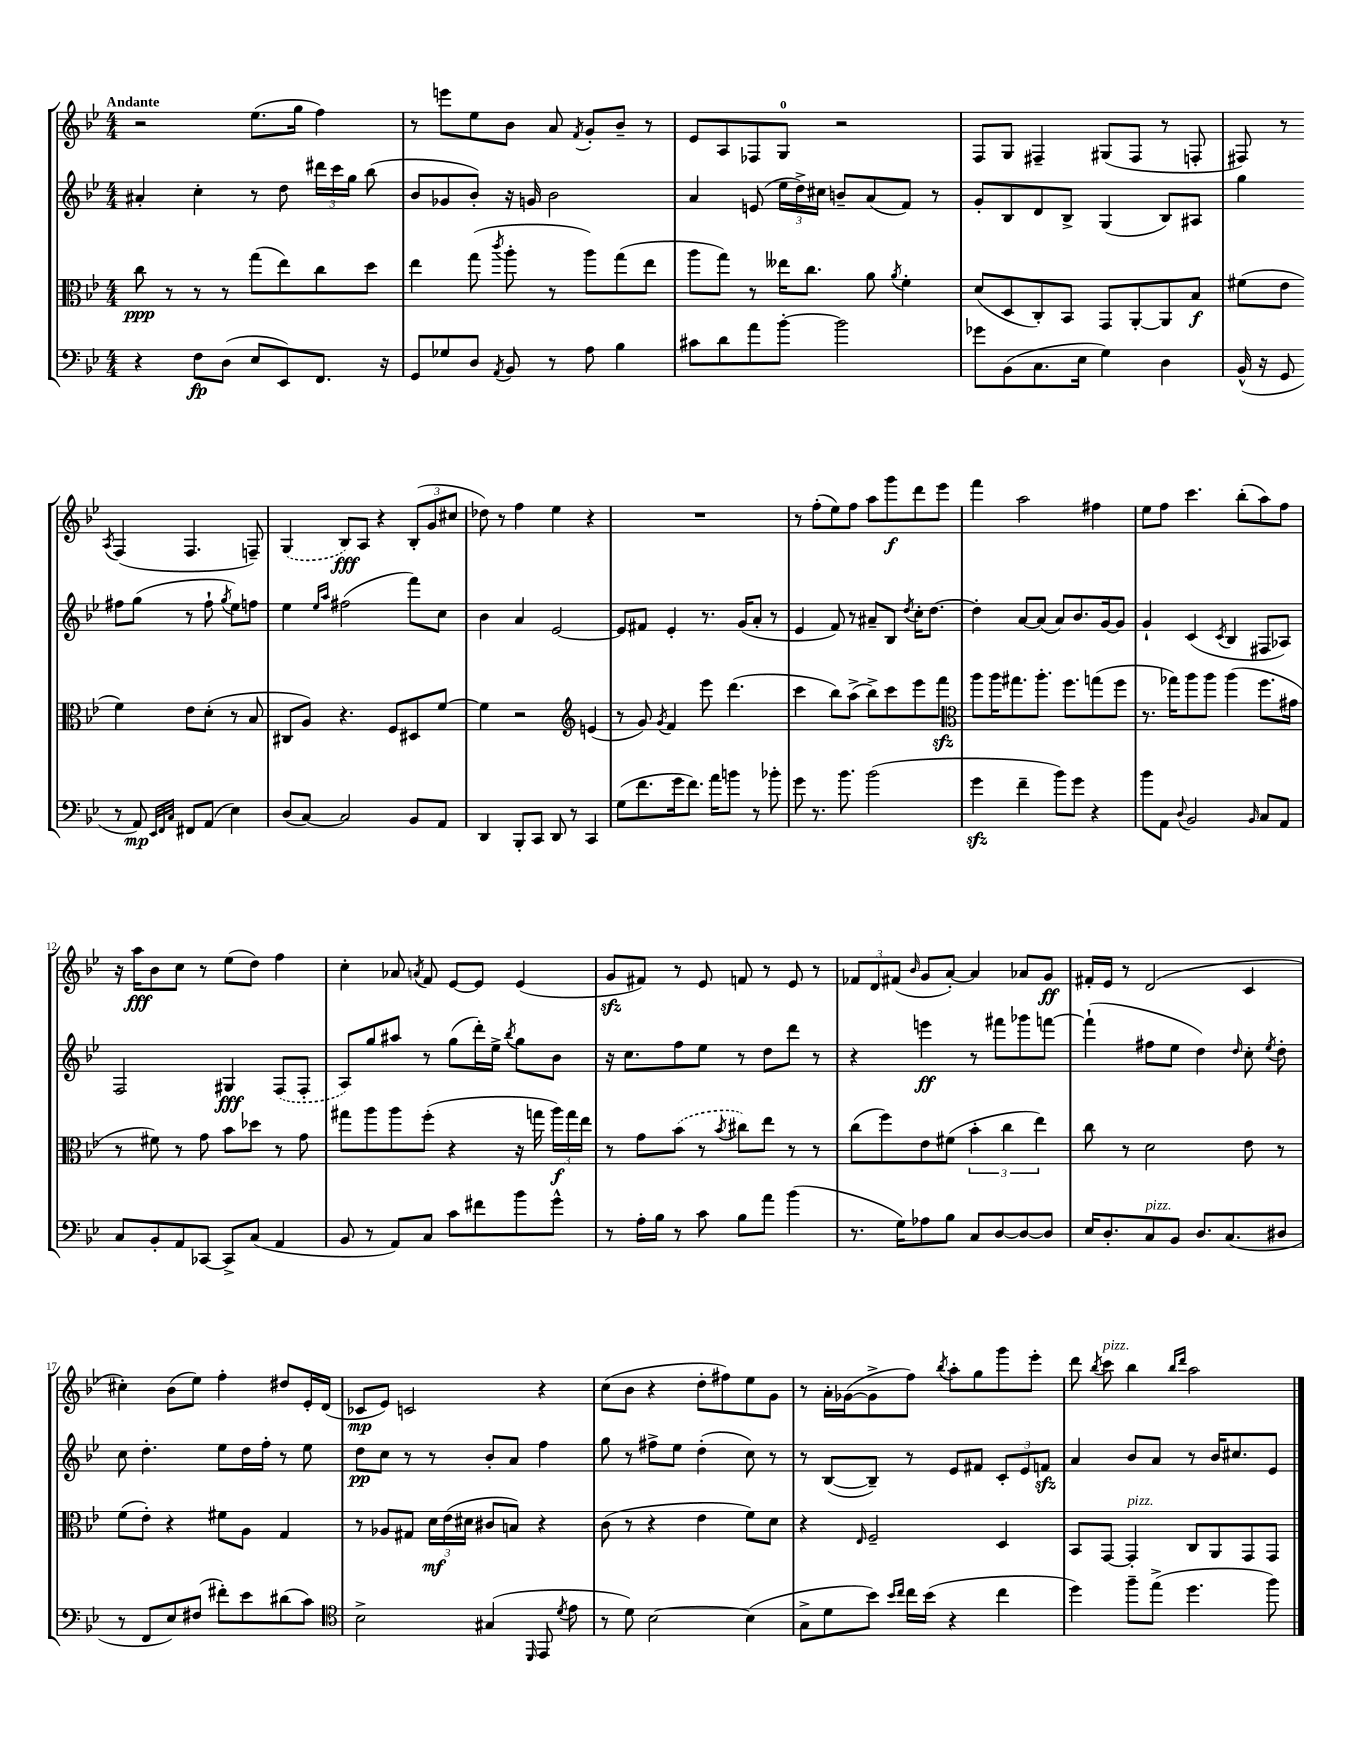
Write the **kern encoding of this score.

**kern	**kern	**kern	**kern
*staff4	*staff3	*staff2	*staff1
*clefF4	*clefC3	*clefG2	*clefG2
*k[b-e-]	*k[b-e-]	*k[b-e-]	*k[b-e-]
*M4/4	*M4/4	*M4/4	*M4/4
4r	8cc\	4a#'/	2r
.	8r	.	.
8F\L	8r	4cc'\	.
(8D\J	8r	.	.
8E-/L	(8gg\L	8r	(8.ee-\L
8EE-/)	8ee-\)	8dd\	.
.	.	.	16gg\Jk
8.FF/J	8cc\	24ddd#\LL	4ff\)
.	.	24ccc\	.
.	.	24gg\JJ	.
.	8dd\J	(8bb-\	.
16r	.	.	.
=	=	=	=
8GG/L	4ee-\	8b-/L	8r
8G-/	.	8g-/	8eee\L
8D/J	(8gg\	8b-'/J)	8ee-\
8qAA/	8qccc/	.	.
8BB-/	8aa'\	16r	8b-\J
.	.	16g/	.
8r	8r	2b-\	8a/
.	.	.	8qf/
8A\	8aa\L)	.	8g'/L
4B-\	(8gg\	.	8b-~/J
.	8ee-\J	.	8r
=	=	=	=
8c#\L	8aa\L	4a/	8e-/L
8d\	8gg\J)	.	8A/
8a\	8r	(8e/	8F-/
[8b-'\J	16ee--\LK	24ee-\LL	8G/J
.	.	24dd^\)	.
.	8.cc\J	.	.
.	.	24cc#\JJ	.
2b-\]	.	8b~/L	2r
.	8a\	(8a/	.
.	8qa/	.	.
.	4f'\	8f/J)	.
.	.	8r	.
=	=	=	=
8g-\L	(8d/L	8g'/L	8F/L
(8BB-\	8D/	8B-/	8G/J
8.C\	8C'/)	8d/	4F#~/
.	8BB-/J	8B-^/J	.
16E-\Jk	.	.	.
4G\)	8GG/L	(4G/	(8G#/L
.	[8AA'/	.	8F#/J
4D\	8AA/]	8B-/L)	8r
.	8B-/J	8A#/J	8F'/
=	=	=	=
(16BB-^^/	(8f#\L	4gg\	8F#/)
16r	.	.	.
8GG/	8e-\J	.	8r
.	.	.	8qA/
8r	4f#\)	8ff#\L	(4F#/
8AA/)	.	(8gg\J	.
32qqEE-/LLL	.	.	.
32qqFF/	.	.	.
32qqC/JJJ	.	.	.
8FF#/L	8e-\L	8r	4.F#/
(8AA/J	(8d'\J	8ff#`\	.
.	.	8qgg/	.
4E-\)	8r	8ee-\L)	.
.	8B-/	8ff\J	8F~/)
=	=	=	=
(8D/L	8C#/L	4ee-\	(4G/
[8C/J)	8A/J)	.	.
.	.	16qqee-/LL	.
.	.	16qqaa/JJ	.
2C/]	4.r	(2ff#\	8B-/L)
.	.	.	8A/J
.	.	.	4r
.	8F/L	.	.
8BB-/L	8D#/	8fff\L)	(12B-'/L
.	.	.	12g/
8AA/J	[8f/J	8cc\J	.
.	.	.	12cc#/J
=	=	=	=
4DD/	4f\]	4b-\	8dd-\)
.	.	.	8r
8BBB-'/L	2r	4a/	4ff\
8CC/J	.	.	.
8DD/	.	[2e-/	4ee-\
8r	.	.	.
*	*clefG2	*	*
4CC/	(4e/	.	4r
=	=	=	=
(8G\L	8r	8e-/]L	1r
8.f\	8g/)	8f#/J	.
.	8qg/	.	.
.	4f/	4e-'/	.
16g\k	.	.	.
8.f\J)	.	.	.
.	8eee-\	8.r	.
16a\LK	.	.	.
8b\J	(4.ddd\	.	.
.	.	(16g/LK	.
8r	.	8a'/J	.
8b-'\	.	8r	.
=	=	=	=
8g\	4ccc\	4e-/	8r
8.r	.	.	(8ff'\L
.	8bb-\L)	8f/)	8ee-\)
8.b-\	.	.	.
.	(8aa^\J	8r	8ff\J
(2b-\	8bb-^\L)	8a#~/L	8aa\L
.	8ccc\	8B-/J	8ggg\
.	.	8qdd/	.
.	8eee-\	16cc'\LK	8ddd\
.	.	[8.dd\J	.
.	8fff\J	.	8eee-\J
=	=	=	=
*	*clefC3	*	*
4g\	8aa\L	4dd'\]	4fff\
.	16aa\K	.	.
.	8.gg#\	.	.
4f~\	.	[8a/L	2aa\
.	8.aa'\J	(8a/]J	.
8b-\L)	.	8a/L)	.
.	8.ff\L	.	.
8g\J	.	8.b-/	.
4r	(8gg\	.	4ff#\
.	.	[16g/k	.
.	8ff\J	8g/]J	.
=	=	=	=
8b-\L	8.r	4g`/	8ee-\L
8AA\J	.	.	8ff\J
.	16gg-\LK)	.	.
8qqD/	.	.	.
2BB-/	8aa\	(4c/	4.ccc\
.	8aa\J	.	.
.	.	8qc/	.
.	(4aa\	4B-/	.
.	.	.	(8bb-'\L
16qqBB-/	.	.	.
8C/L	8.ff\L	8F#/L	8aa\)
8AA/J	.	8A-/J)	8ff\J
.	16g#\Jk	.	.
=	=	=	=
8C/L	8r	2F/	16r
.	.	.	16aa\LK
8BB-'/	8f#\)	.	8b-\
8AA/	8r	.	8cc\J
[8CC-/J	8g\	.	8r
8CC-^/]L	8b-\L	4G#/	(8ee-\L
(8C/J	8dd-\J	.	8dd\J)
4AA/	8r	(8F/L	4ff\
.	8g\	8F'/J	.
=	=	=	=
8BB-/	8gg#\L	8A/L)	4cc'\
8r	8aa\	8gg/	.
8AA/L)	8aa\	8aa#/J	8a-/
.	.	.	8qa/
8C/J	(8ff'\J	8r	8f/
8c\L	4r	(8gg\L	[8e-/L
8f#\	.	16ddd'\L)	8e-/]J
.	.	16ee-^\JJ	.
.	.	8qbb-/	.
8b-\	16r	8gg\L	(4e-/
.	16gg\	.	.
8g^^\J	24aa\LL)	8b-\J	.
.	24gg\	.	.
.	24ee-\JJ	.	.
=	=	=	=
8r	8r	16r	8g/L
.	.	8.cc\L	.
16A'\LL	8g\L	.	8f#/J)
16B-\JJ	.	.	.
8r	(8b-\J	8ff\	8r
8c\	8r	8ee-\J	8e-/
.	8qb-/	.	.
8B-\L	8cc#\L)	8r	8f/
8a\J	8ee-\J	8dd\L	8r
(4b-\	8r	8ddd\J	8e-/
.	8r	8r	8r
=	=	=	=
8.r	(8cc\L	4r	12f-/L
.	.	.	12d/
.	8ff\)	.	.
.	.	.	(12f#/J
16G\LK)	.	.	.
.	.	.	16qqb-/
8A-\	8e-\	4eee\	8g/L
8B-\J	(8f#\J	.	[8a'/J)
8C/L	6b-'\	8r	4a/]
[8D/	.	8fff#\L	.
.	6cc\	.	.
8D/_	.	8ggg-\	8a-/L
.	6ee-\)	.	.
8D/]J	.	[8fff\J	8g/J
=	=	=	=
16E-/LK	8cc\	(4fff`\]	16f#'/LL
8.D'/	.	.	16e-/JJ
.	8r	.	8r
8C/	2d\	8ff#\L	(2d/
8BB-/J	.	8ee-\J	.
8.D/L	.	4dd\)	.
(8.C/	.	.	.
.	.	16qqdd/	.
.	8e-\	8cc'\	4c/
.	.	8qee-/	.
8D#/J	8r	8dd'\	.
=	=	=	=
8r	(8f\L	8cc\	4cc#'\)
8FF/L	8e-'\J)	4.dd'\	.
8E-/)	4r	.	(8b-\L
(8F#/J	.	.	8ee-\J)
8f#'\L)	8f#\L	8ee-\L	4ff'\
8e-\	8A\J	16dd\L	.
.	.	16ff'\JJ	.
(8d#\	4G/	8r	8dd#/L
8c\J)	.	8ee-\	16e-'/L
.	.	.	(16d/JJ
=	=	=	=
*clefC4	*	*	*
2B-^\	8r	8dd\L	8c-/L
.	8A-/L	8cc\J	8e-/J)
.	8G#/J	8r	2c/
.	24d\LL	8r	.
.	(24e-\	.	.
.	24d#\JJ	.	.
(4G#/	8c#/L	8b-'/L	.
.	8B/J)	8a/J	.
16qqDD/	.	.	.
8EE-/	4r	4ff\	4r
8qd/	.	.	.
8e-\	.	.	.
=	=	=	=
8r	(8c\	8gg\	(8cc\L
8d\)	8r	8r	8b-\J
[2B-\	4r	8ff#^\L	4r
.	.	8ee-\J	.
.	4e-\	(4dd'\	8dd'\L
.	.	.	8ff#\)
(4B-\]	8f\L)	8cc\)	8ee-\
.	8d\J	8r	8g\J
=	=	=	=
8G^\L	4r	8r	8r
8d\	.	([8B-/L	16a'\LL
.	.	.	([16g-\J
.	16qqE-/	.	.
8b-\J)	2F~/	8B-~/]J)	8g-^\]
16qqb-/LL	.	.	.
16qqcc/JJ	.	.	.
16cc\LL	.	8r	8ff\J)
(16b-\JJ	.	.	.
.	.	.	8qbb-/
4r	.	8e-/L	8aa'\L
.	.	8f#/J	8gg\
4cc\	4D/	12c'/L	8ggg\
.	.	12e-/	.
.	.	.	8eee-'\J
.	.	12f/J	.
=	=	=	=
4dd\)	8BB-/L	4a/	8ddd\
.	.	.	8qbb-/
.	[8GG/J	.	8ccc\
8ff~\L	4GG'/]	8b-/L	4bb-\
(8ee-^\J	.	8a/J	.
.	.	.	16qqbb-/LL
.	.	.	16qqddd/JJ
4.dd\	8C/L	8r	2aa\
.	8AA/	16b-/LK	.
.	.	8.cc#/	.
.	8GG/	.	.
8ff\)	8GG/J	8e-/J	.
==	==	==	==
*-	*-	*-	*-
